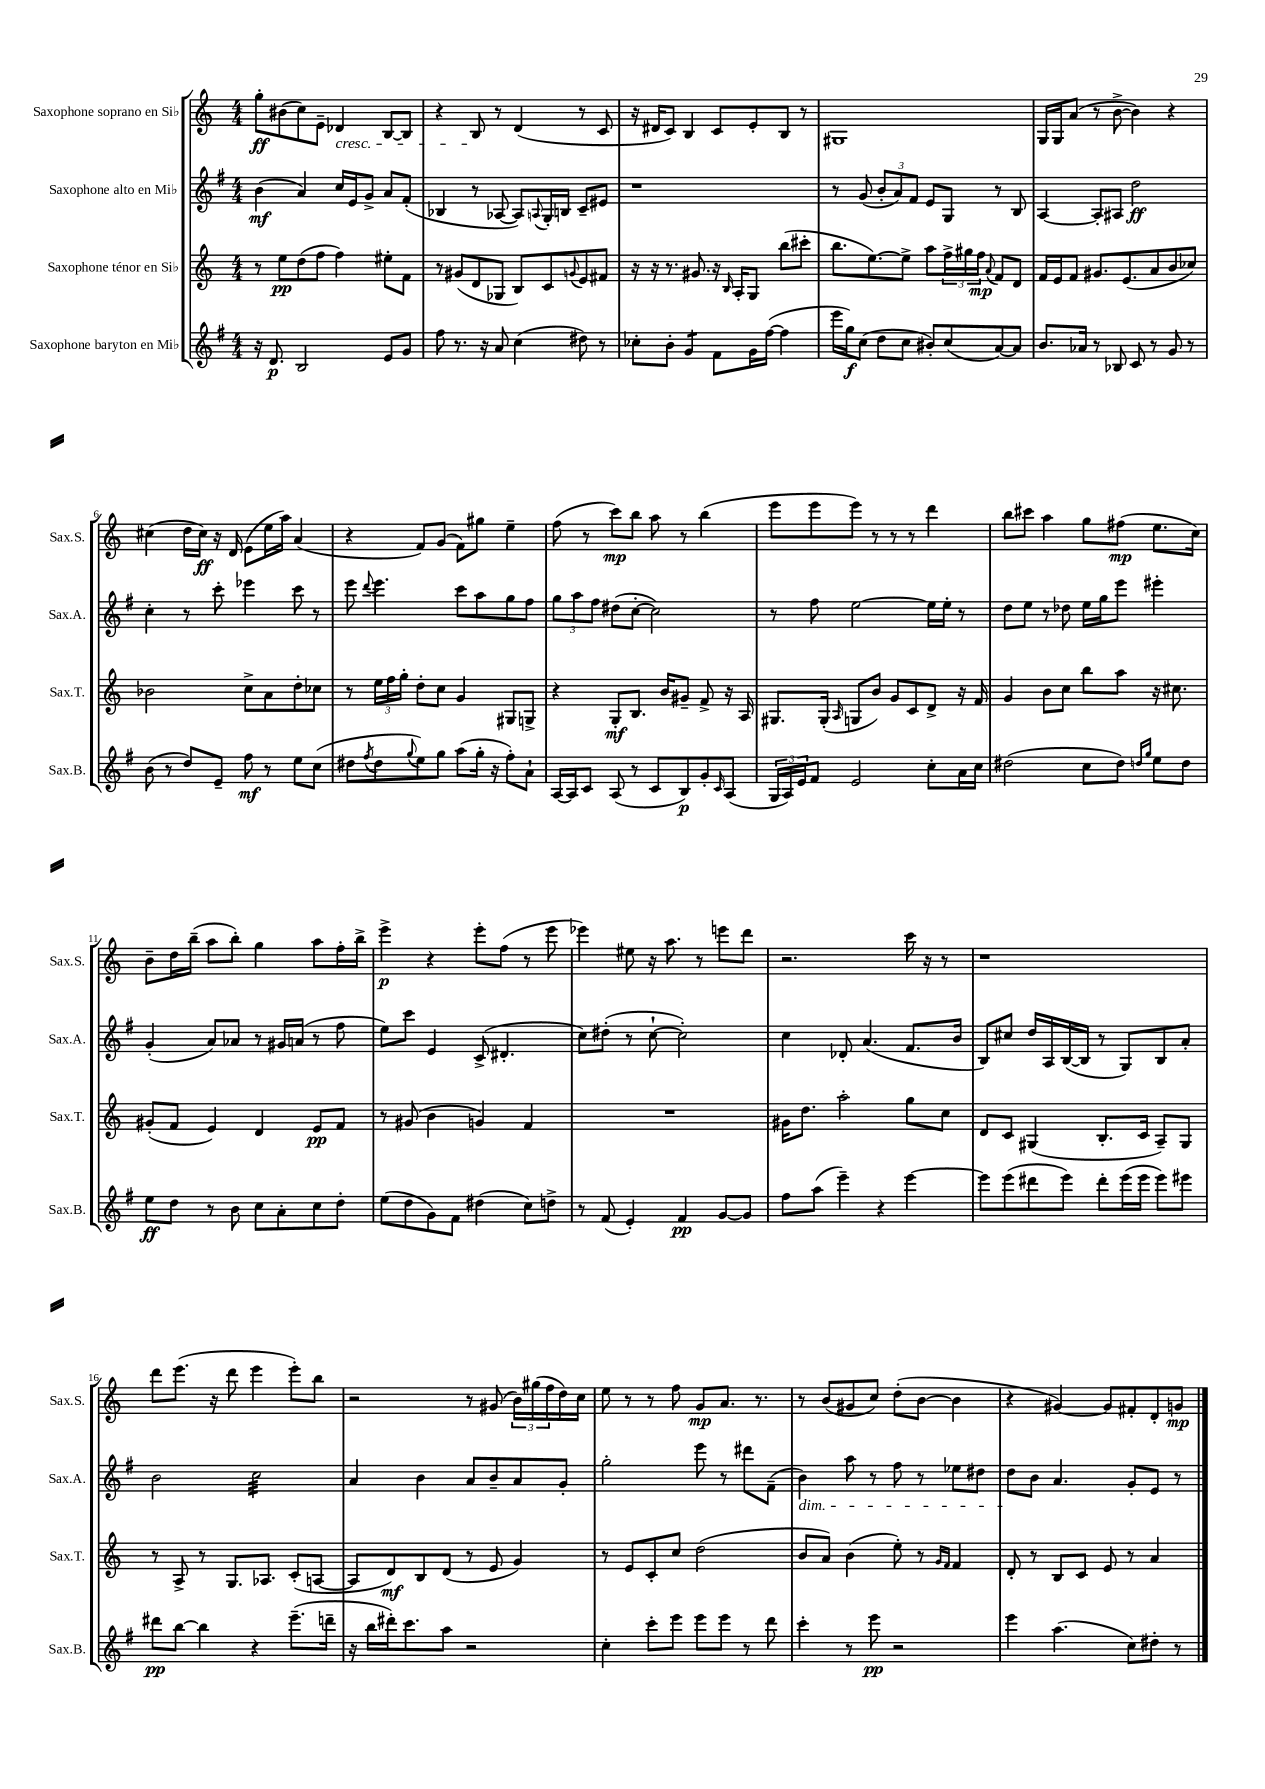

**kern	**kern	**kern	**kern
*staff4	*staff3	*staff2	*staff1
*clefG2	*clefG2	*clefG2	*clefG2
*k[f#]	*k[]	*k[f#]	*k[]
*M4/4	*M4/4	*M4/4	*M4/4
16r	8r	(4b	8gg'
8.d	.	.	.
.	8ee	.	(8b#
2B	(8dd	4a)	8cc)
.	8ff	.	8e~
.	4ff)	16cc	4d-
.	.	16e	.
.	.	8g^	.
8e	8ee#'	8a	[8B
8g	8f	(8f#'	8B]
=	=	=	=
8ff#	8r	4B-	4r
8.r	(8g#	.	.
.	8d	8r	8B
16r	.	.	.
8a	8G-	[8A-	8r
(4cc	8B)	8A-])	(4d
.	.	8qqA	.
.	8c	16G'	.
.	.	16B	.
.	8qqg	.	.
8dd#)	8e	8c~	8r
8r	8f#	8e#	8c
=	=	=	=
8cc-'	16r	1r	16r
.	16r	.	16d#
8b'	8.r	.	8c)
4g	.	.	4B
.	8.g#	.	.
8f#	16r	.	8c
.	16qqB	.	.
.	16A'	.	.
16g	8G	.	8e'
([16ff#	.	.	.
4ff#]	(8bb	.	8B
.	8ccc#'	.	8r
=	=	=	=
16eee	8.bb	8r	1G#
16gg)	.	.	.
(8cc	.	(8g	.
.	[8.ee)	.	.
8dd	.	12b'	.
.	.	12a)	.
8cc	8ee^]	.	.
.	.	12f#	.
8b#')	8aa	8e	.
(8cc	24ff^	8G	.
.	24gg#	.	.
.	24ff	.	.
.	8qqa	.	.
[8a)	8f	8r	.
8a]	8d	8B	.
=	=	=	=
8.b	16f	[4A	16G
.	16e	.	16G
.	8f	.	(8a
16a-	.	.	.
8r	8.g#	8A']	8r
8B-	.	8A#	[8b^
.	(8.e	.	.
8c	.	2dd	4b])
8r	8a	.	.
8g	8b	.	4r
8r	8cc-)	.	.
=	=	=	=
(8b	2b-	4cc'	(4cc#
8r	.	.	.
8dd)	.	8r	16dd
.	.	.	16cc#)
8e~	.	8ccc'	16r
.	.	.	16d
8ff#	8cc^	4eee-	(8e
8r	8a	.	16ee
.	.	.	16aa)
8ee	8dd'	8ccc	(4a
(8cc	8cc-	8r	.
=	=	=	=
8dd#	8r	8eee	4r
8qff#	.	8qqddd	.
8dd#	24ee	4.eee	.
.	24ff	.	.
.	24gg'	.	.
8qqgg	.	.	.
8ee)	8dd'	.	8f)
8gg	8cc	.	(8g
(8aa	4g	8ccc	8f)
16gg'	.	8aa	8gg#
16r	.	.	.
8ff#')	8G#	8gg	4ee~
8a`	8G^	8ff#	.
=	=	=	=
[16A	4r	12gg	(8ff
16A]	.	.	.
.	.	12aa	.
8c	.	.	8r
.	.	12ff#	.
(8A	8G'	(8dd#	8ccc)
8r	8.B	[8cc'	8bb
8c	.	2cc])	8aa
.	16b	.	.
8B)	8g#~	.	8r
8g'	8f^	.	(4bb
16qqc	.	.	.
(8A	16r	.	.
.	16A	.	.
=	=	=	=
24G	8.G#	8r	8eee
24A)	.	.	.
24e	.	.	.
8f#	.	8ff#	8eee
.	(16G#'	.	.
.	16qqA	.	.
2e	8G	[2ee	8eee)
.	8b)	.	8r
.	8g	.	8r
.	8c	.	8r
8cc'	8d^	16ee]	4ddd
.	.	16ee'	.
16a	16r	8r	.
16cc	16f	.	.
=	=	=	=
(2dd#	4g	8dd	8bb
.	.	8ee	8ccc#
.	8b	8r	4aa
.	8cc	8dd-	.
8cc	8bb	16ee	8gg
.	.	16gg	.
8dd#)	8aa	8eee	(8ff#
16qqdd	.	.	.
16qqgg	.	.	.
8ee	16r	4eee#'	8.ee
.	8.cc#	.	.
8dd	.	.	.
.	.	.	16cc)
=	=	=	=
8ee	(8g#'	(4g'	8b~
8dd	8f	.	16dd
.	.	.	(16bb~
8r	4e)	8a)	8aa
8b	.	8a-	8bb')
8cc	4d	8r	4gg
8a'	.	16g#	.
.	.	(16a	.
8cc	8e	8r	8aa
8dd'	8f	8ff#	16ff'
.	.	.	16bb^
=	=	=	=
(8ee	8r	8ee)	4eee^
8dd	(8g#	8ccc	.
8g)	4b	4e	4r
8f#	.	.	.
(4dd#	4g)	(8c^	8eee'
.	.	4.d#'	(8ff
8cc)	4f	.	8r
8dd^	.	.	8eee
=	=	=	=
8r	1r	8cc)	4eee-)
(8f#	.	(8dd#'	.
4e')	.	8r	8ee#
.	.	[8cc`	16r
.	.	.	8.aa
4f#	.	2cc'])	.
.	.	.	8r
[8g	.	.	8eee
8g]	.	.	8ddd
=	=	=	=
8ff#	16g#	4cc	2.r
.	8.dd	.	.
(8aa	.	.	.
4eee~)	2aa'	8d-'	.
.	.	(4.a	.
4r	.	.	.
[4eee	8gg	8.f#	16ccc
.	.	.	16r
.	8cc	.	8r
.	.	16b	.
=	=	=	=
8eee]	8d	8B)	1r
(8eee	8c	8cc#	.
8ddd#	(4G#	16dd	.
.	.	16A	.
8eee)	.	([16B	.
.	.	16B]	.
8ddd#'	8.B'	8r	.
(16eee	.	8G)	.
16eee	16c	.	.
8eee)	8A~)	8B	.
8eee#	8G#	8a'	.
=	=	=	=
8ddd#	8r	2b	8ddd
[8bb	8A^	.	(8.eee
4bb]	8r	.	.
.	.	.	16r
.	8.G	.	8ddd
4r	.	2cc	4eee
.	8.A-	.	.
(8.eee~	(8c'	.	8eee')
.	[8A	.	8bb
16ddd~	.	.	.
=	=	=	=
16r	8A]	4a	2r
16bb	.	.	.
16ddd#')	8d)	.	.
8.ccc	.	.	.
.	8B	4b	.
8aa	(8d	.	.
2r	8r	8a	8r
.	8e	8b~	(8g#
.	4g)	8a	24b)
.	.	.	(24gg#
.	.	.	24ff
.	.	8g'	16dd)
.	.	.	16cc
=	=	=	=
4cc'	8r	2gg'	8ee
.	8e	.	8r
8ccc'	8c'	.	8r
8eee	8cc	.	8ff
8eee	(2dd	8eee	8g
8eee	.	8r	8.a
8r	.	8ddd#	.
.	.	.	8.r
8ddd	.	(8f#~	.
=	=	=	=
4ccc'	8b	4b)	8r
.	8a)	.	(8b
8r	(4b	8aa	8g#
8eee	.	8r	8cc)
2r	8ee')	8ff#	(8dd'
.	8r	8r	[8b
.	16qqg	.	.
.	16qqf	.	.
.	4f	8ee-	4b]
.	.	8dd#	.
=	=	=	=
4eee	8d'	8dd	4r
.	8r	8b	.
(4.aa	8B	4.a	[4g#)
.	8c	.	.
.	8e	.	8g#]
8cc)	8r	8g'	8f#'
8dd#'	4a	8e	8d'
8r	.	8r	8g
==	==	==	==
*-	*-	*-	*-
